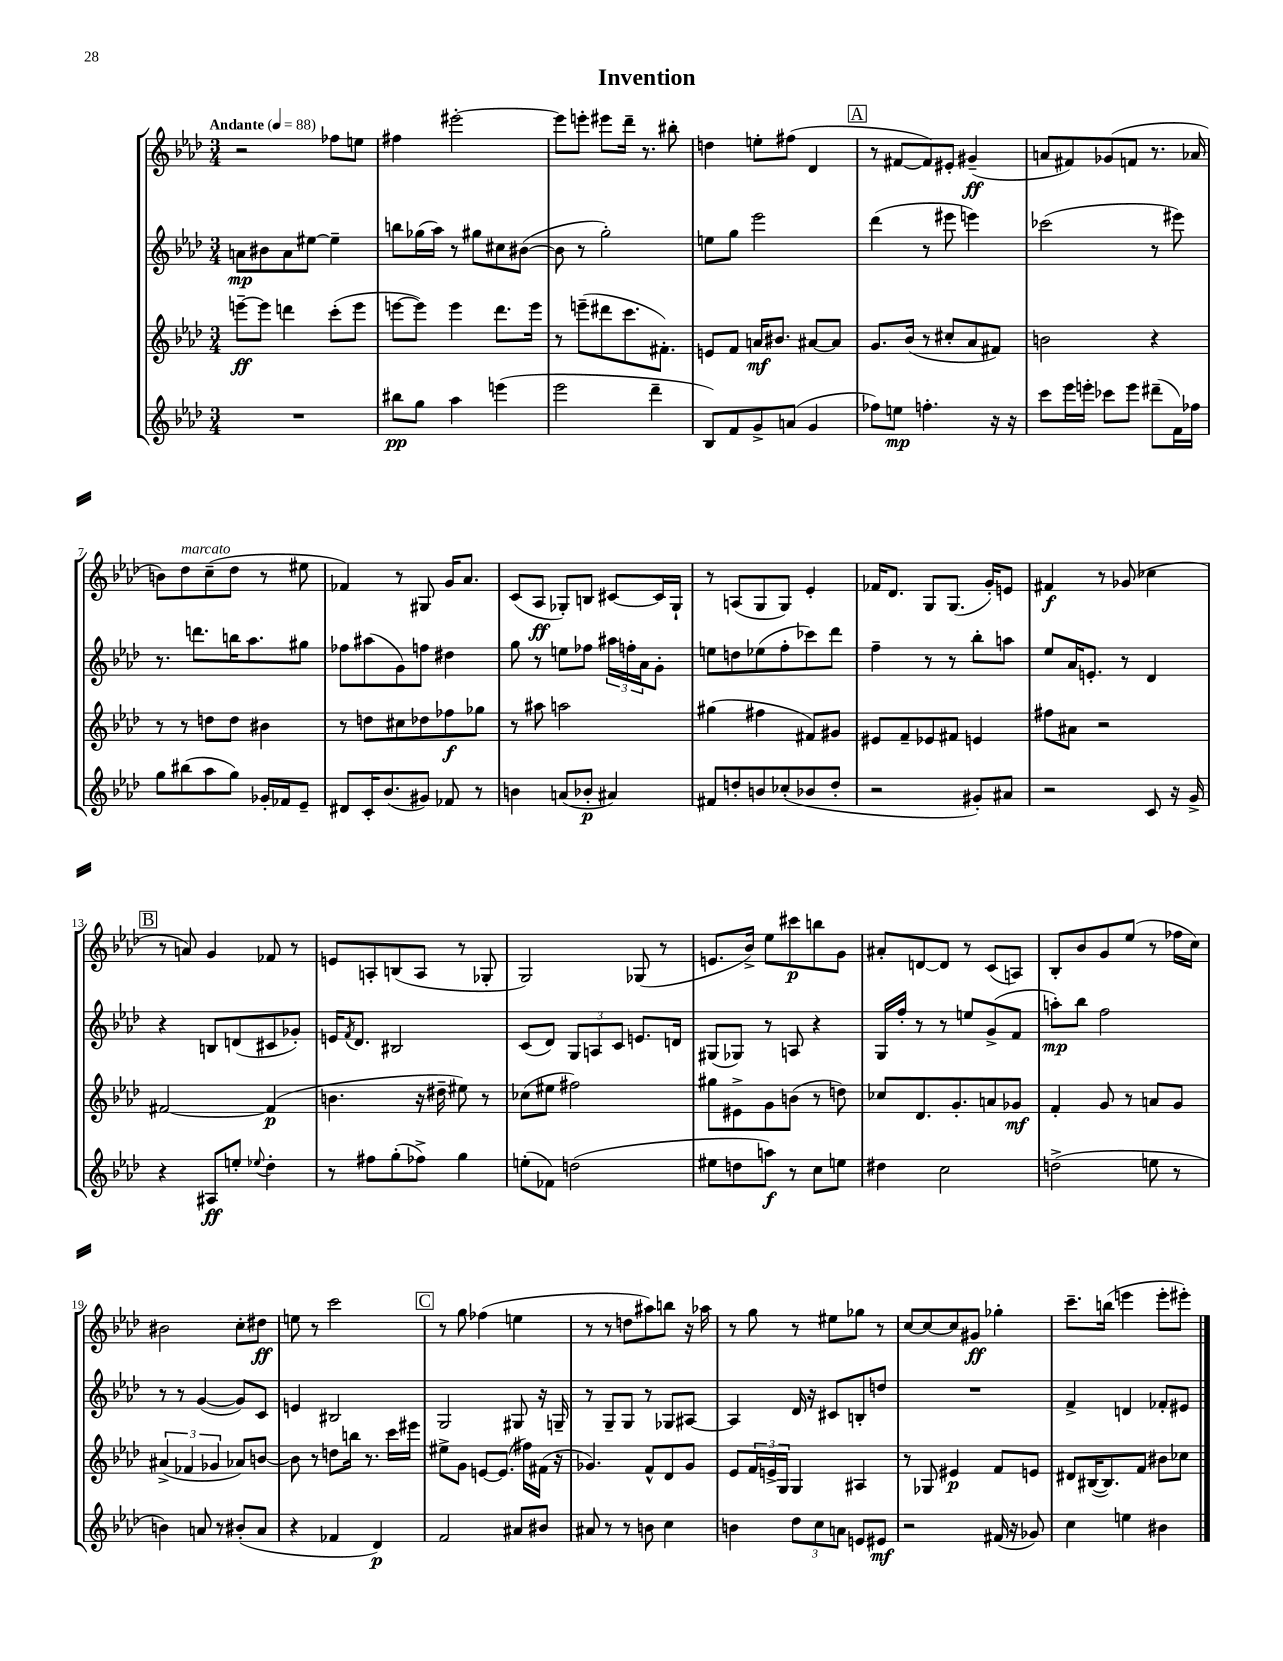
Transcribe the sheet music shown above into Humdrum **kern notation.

**kern	**kern	**kern	**kern
*staff4	*staff3	*staff2	*staff1
*clefG2	*clefG2	*clefG2	*clefG2
*k[b-e-a-d-]	*k[b-e-a-d-]	*k[b-e-a-d-]	*k[b-e-a-d-]
*M3/4	*M3/4	*M3/4	*M3/4
*MM88	*MM88	*MM88	*MM88
2.r	[8eee~	8a	2r
.	8eee]	8b#	.
.	4ddd	8a	.
.	.	[8ee#	.
.	(8ccc'	4ee#~]	8ff-
.	8eee	.	8ee
=	=	=	=
8bb#	[8eee	8bb	4ff#
8gg	8eee])	(16gg-	.
.	.	16aa-)	.
4aa-	4eee	8r	[2eee#'
.	.	8gg#	.
(4eee	8.ddd-	8cc#	.
.	.	([8b#	.
.	16eee	.	.
=	=	=	=
2eee-	8r	8b#]	8eee#]
.	(8eee~	8r	8eee'
.	8ddd#	2gg')	8eee#
.	8.ccc	.	16ddd-~
.	.	.	8.r
4ddd-~	.	.	.
.	8.f#')	.	.
.	.	.	8bb#'
=	=	=	=
8B-)	8e	8ee	4dd
8f	8f	8gg	.
8g^	16a	2eee-	8ee'
.	8.b#	.	.
(8a	.	.	(8ff#
4g	[8a#	.	4d-
.	8a#]	.	.
=	=	=	=
8ff-)	8.g	(4ddd-	8r
8ee	.	.	[8f#
.	(16b-	.	.
4.ff'	8r	8r	8f#])
.	8cc#'	8eee#	8e#'
.	8a-	4eee)	(4g#~
16r	8f#)	.	.
16r	.	.	.
=	=	=	=
8ccc	2b	(2ccc-	8a
16eee-	.	.	8f#)
16eee'	.	.	.
8ccc-	.	.	(8g-
8eee	.	.	8f
(8ddd#~	4r	8r	8.r
16f)	.	8eee#)	.
16ff-	.	.	16a-
=	=	=	=
8gg	8r	8.r	8b)
(8bb#	8r	.	8dd-
.	.	8.ddd	.
8aa-	8dd	.	(8cc~
8gg)	8dd	16bb	8dd-
.	.	8.aa-	.
16g-'	4b#	.	8r
16f-	.	.	.
8e-~	.	8gg#	8ee#
=	=	=	=
8d#	8r	8ff-	4f-)
16c'	8dd	(8aa#	.
(8.b-	.	.	.
.	8cc#	8g)	8r
8g#)	8dd-	8ff	8G#
8f-	8ff-	4dd#	16g
.	.	.	8.a-
8r	8gg-	.	.
=	=	=	=
4b	8r	8gg	(8c
.	8aa#	8r	8A-
(8a	2aa	8ee	8G-')
8b-'	.	8ff-	8B
4a#)	.	24aa#	[8c#
.	.	24ff'	.
.	.	24a-	.
.	.	8g'	16c#]
.	.	.	16G-`
=	=	=	=
8f#	(4gg#	8ee	8r
8dd'	.	8dd	(8A
8b	4ff#	(8ee-	8G
(8cc-'	.	8ff'	8G)
8b-	8f#)	8ccc-)	4e-'
8dd'	8g#	8ddd-	.
=	=	=	=
2r	8e#	4ff~	16f-
.	.	.	8.d-
.	8f~	.	.
.	8e-	8r	8G
.	8f#	8r	(8.G
8g#')	4e	8bb-'	.
.	.	.	16g')
8a#	.	8aa	8e
=	=	=	=
2r	8ff#	8ee-	4f#
.	8a#	16a-	.
.	.	8.e'	.
.	2r	.	8r
.	.	8r	(8g-
8c	.	4d-	4cc-
16r	.	.	.
16g^	.	.	.
=	=	=	=
4r	[2f#	4r	8r
.	.	.	8a)
8A#	.	8B	4g
8ee'	.	(8d	.
8qqee-	.	.	.
4dd-'	(4f#]	8c#	8f-
.	.	8g-')	8r
=	=	=	=
8r	4.b	16e	8e
.	.	8qf	.
.	.	8.d-	.
8ff#	.	.	8A'
(8gg'	.	2B#	(8B
8ff-^)	16r	.	8A
.	16dd#~	.	.
4gg	8ee#)	.	8r
.	8r	.	8G-'
=	=	=	=
(8ee'	(8cc-	(8c	2G)
8f-)	8ee#	8d-)	.
(2dd	2ff#)	12G	.
.	.	12A	.
.	.	12c	.
.	.	8.e	(8G-
.	.	.	8r
.	.	16d	.
=	=	=	=
8ee#	8gg#	(8G#	8.e
8dd	8e#^	8G-)	.
.	.	.	16b-^)
8aa)	8g	8r	8ee-
8r	(8b	8A	8ccc#
8cc	8r	4r	8bb
8ee	8dd)	.	8g
=	=	=	=
4dd#	8cc-	16G	8a#'
.	.	16ff'	.
.	8.d-	8r	[8d
2cc	.	8r	8d]
.	8.g'	.	.
.	.	8ee	8r
.	8a	(8g^	(8c
.	8g-	8f	8A)
=	=	=	=
(2dd^	4f'	8aa')	8B-'
.	.	8bb-	8b-
.	8g	2ff	8g
.	8r	.	(8ee-
8ee	8a	.	8r
8r	8g	.	16ff-
.	.	.	16cc)
=	=	=	=
4b)	(6a#^	8r	2b#
.	.	8r	.
.	6f-	.	.
8a	.	([4g	.
.	6g-	.	.
8r	.	.	.
(8b#'	8a-)	8g])	8cc'
8a	[8b	8c	8dd#
=	=	=	=
4r	8b]	4e	8ee
.	8r	.	8r
4f-	8dd	2B#	2ccc
.	16bb	.	.
.	8.r	.	.
4d-)	.	.	.
.	16ccc	.	.
.	16eee#	.	.
=	=	=	=
2f	8ee#^	2G	8r
.	8g	.	8gg
.	[8e	.	(4ff-
.	(8.e]	.	.
8a#	.	8G#	4ee
.	16ff#)	.	.
8b#	(16f#	16r	.
.	16r	16G~	.
=	=	=	=
8a#	4.g-)	8r	8r
8r	.	8G~	8r
8r	.	8G	8dd
8b	8f^^	8r	8aa#)
4cc	8d-	8G-	8bb
.	8g-	[8A#	16r
.	.	.	16aa-
=	=	=	=
4b	8e-	4A#]	8r
.	24f	.	8gg
.	24e^	.	.
.	24G	.	.
12dd-	4G	16d-	8r
.	.	16r	.
12cc	.	.	.
.	.	8c#	8ee#
12a	.	.	.
8e	4A#	8B'	8gg-
8e#	.	8dd	8r
=	=	=	=
2r	8r	2.r	[8cc
.	8G-	.	8cc_
.	4e#	.	8cc]
.	.	.	8g#
(16f#	8f	.	4gg-'
16r	.	.	.
8g-)	8e	.	.
=	=	=	=
4cc	8d#	4f^	8.ccc~
.	([16B#	.	.
.	8.B#])	.	(16bb
4ee	.	4d	4eee
.	8f	.	.
4b#	8b#	8f-'	8eee'
.	8cc-	8e#	8eee#')
==	==	==	==
*-	*-	*-	*-
